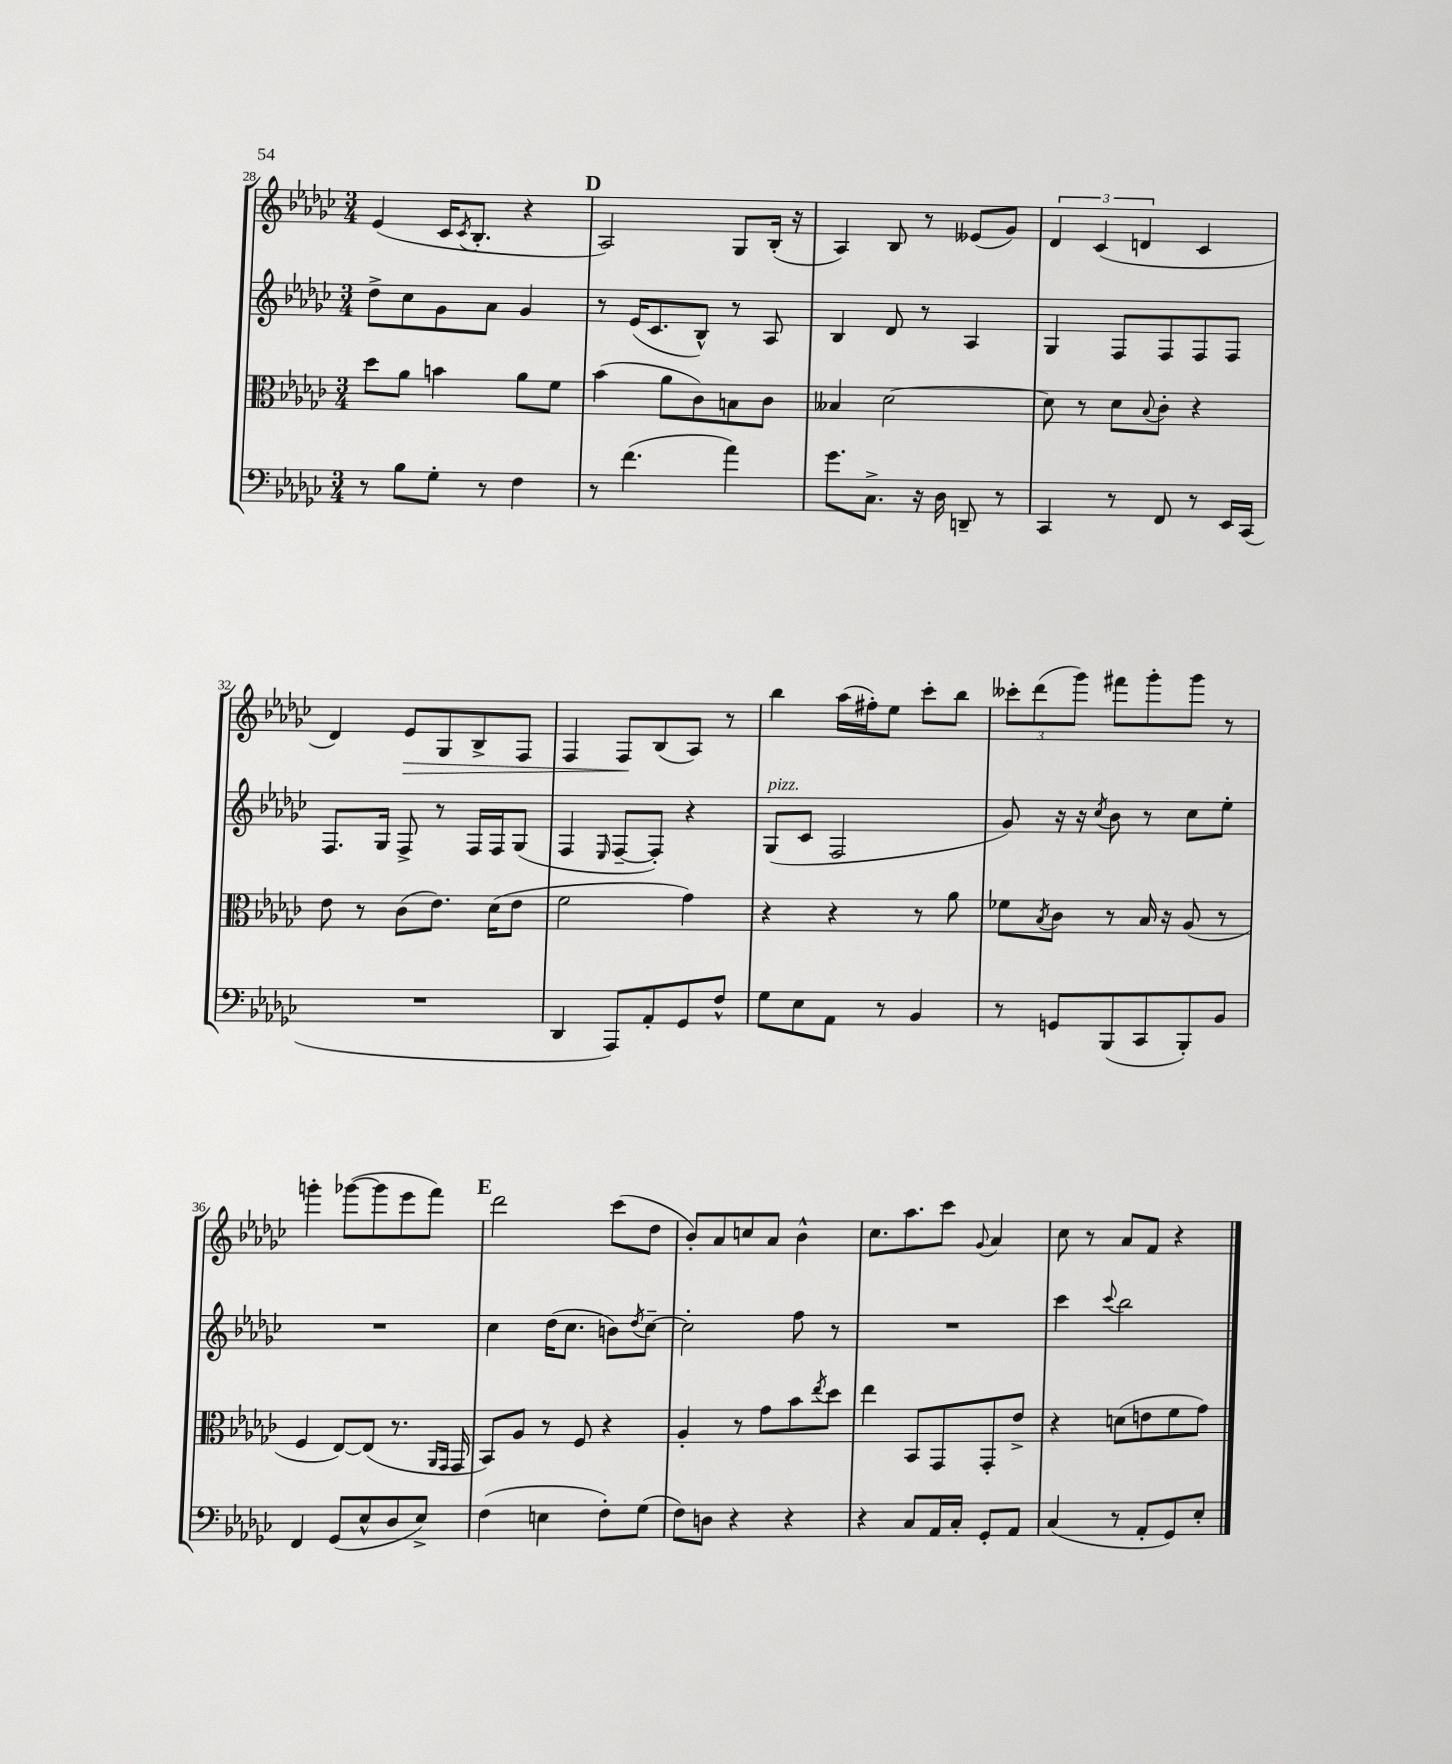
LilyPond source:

<<
\new StaffGroup <<
\new Staff = "s0" {
    \clef treble \key ges \major \numericTimeSignature \time 3/4
    ees'4( ces'16 \acciaccatura { ces'8 } bes8.-. r4 |
    \mark \markup { \bold "D" } aes2) ges8 bes16-.( r16 |
    aes4) bes8 r8 eeses'8( ges'8) |
    \tuplet 3/2 { des'4 ces'4( d'4 } ces'4 |
    des'4) ees'8\> ges8 bes8-> f8 |
    f4 f8\! bes8( aes8) r8 |
    bes''4 aes''16( fis''16-.) ees''8 ces'''8-. bes''8 |
    \tuplet 3/2 { ceses'''8-. des'''8( ges'''8) } fis'''8 ges'''8-. ges'''8 r8 |
    g'''4-. ges'''8~( ges'''8 ees'''8 f'''8) |
    \mark \markup { \bold "E" } des'''2 ces'''8( des''8 |
    bes'8-.) aes'8 c''8 aes'8 bes'4-^ |
    ces''8. aes''8. ces'''8 \appoggiatura { ges'8 } aes'4 |
    ces''8 r8 aes'8 f'8 r4 \bar "|." |
}
\new Staff = "s1" {
    \clef treble \key ges \major \numericTimeSignature \time 3/4
    des''8-> ces''8 ges'8 aes'8 ges'4 |
    \mark \markup { \bold "D" } r8 ees'16( ces'8. bes8-^) r8 aes8 |
    bes4 des'8 r8 aes4 |
    ges4 f8 f8 f8 f8 |
    f8. ges16 f8-> r8 f16 f16 ges8( |
    f4 \grace { ees16 } f8~-- f8-.) r4 |
    ges8^\markup { \italic "pizz." }( ces'8 f2 |
    ges'8) r16 r16 \acciaccatura { ces''8 } bes'8 r8 ces''8 ees''8-. |
    R2. |
    \mark \markup { \bold "E" } ces''4 des''16( ces''8. b'8) \acciaccatura { des''8 } ces''8~-- |
    ces''2-. f''8 r8 |
    R2. |
    ces'''4 \appoggiatura { ces'''8 } bes''2 \bar "|." |
}
\new Staff = "s2" {
    \clef alto \key ges \major \numericTimeSignature \time 3/4
    des''8 aes'8 b'4 aes'8 f'8 |
    \mark \markup { \bold "D" } bes'4( aes'8 ces'8) b8 ces'8 |
    beses4 des'2~ |
    des'8 r8 des'8 \appoggiatura { bes8 } ces'8-. r4 |
    ees'8 r8 ces'8( ees'8.) des'16( ees'8 |
    f'2 ges'4) |
    r4 r4 r8 aes'8 |
    fes'8 \acciaccatura { bes8 } ces'8 r8 bes16 r16 aes8( r8 |
    f4 ees8~) ees8( r8. \grace { aes,16 ges,16 } ges,16 |
    \mark \markup { \bold "E" } bes,8) aes8 r8 f8 r4 |
    aes4-. r8 ges'8 bes'8 \acciaccatura { ees''8 } des''8 |
    ees''4 bes,8 ges,8 ges,8-. ees'8-> |
    r4 d'8( e'8 f'8 ges'8) \bar "|." |
}
\new Staff = "s3" {
    \clef bass \key ges \major \numericTimeSignature \time 3/4
    r8 bes8 ges8-. r8 f4 |
    \mark \markup { \bold "D" } r8 f'4.( aes'4) |
    ges'8. ces8.-> r16 des16 d,8-- r8 |
    ces,4 r8 f,8 r8 ees,16 ces,16( |
    R2. |
    des,4 aes,,8) aes,8-. ges,8 f8-^ |
    ges8 ees8 aes,8 r8 bes,4 |
    r8 g,8 bes,,8( ces,8 bes,,8-.) bes,8 |
    f,4 ges,8( ees8-^ des8 ees8->) |
    \mark \markup { \bold "E" } f4( e4 f8-.) ges8( |
    f8) d8 r4 r4 |
    r4 ces8 aes,16 ces16-. ges,8-. aes,8 |
    ces4( r8 aes,8-. ges,8) ees8-. \bar "|." |
}
>>
>>
\layout { \context { \Score currentBarNumber = #28 } }
